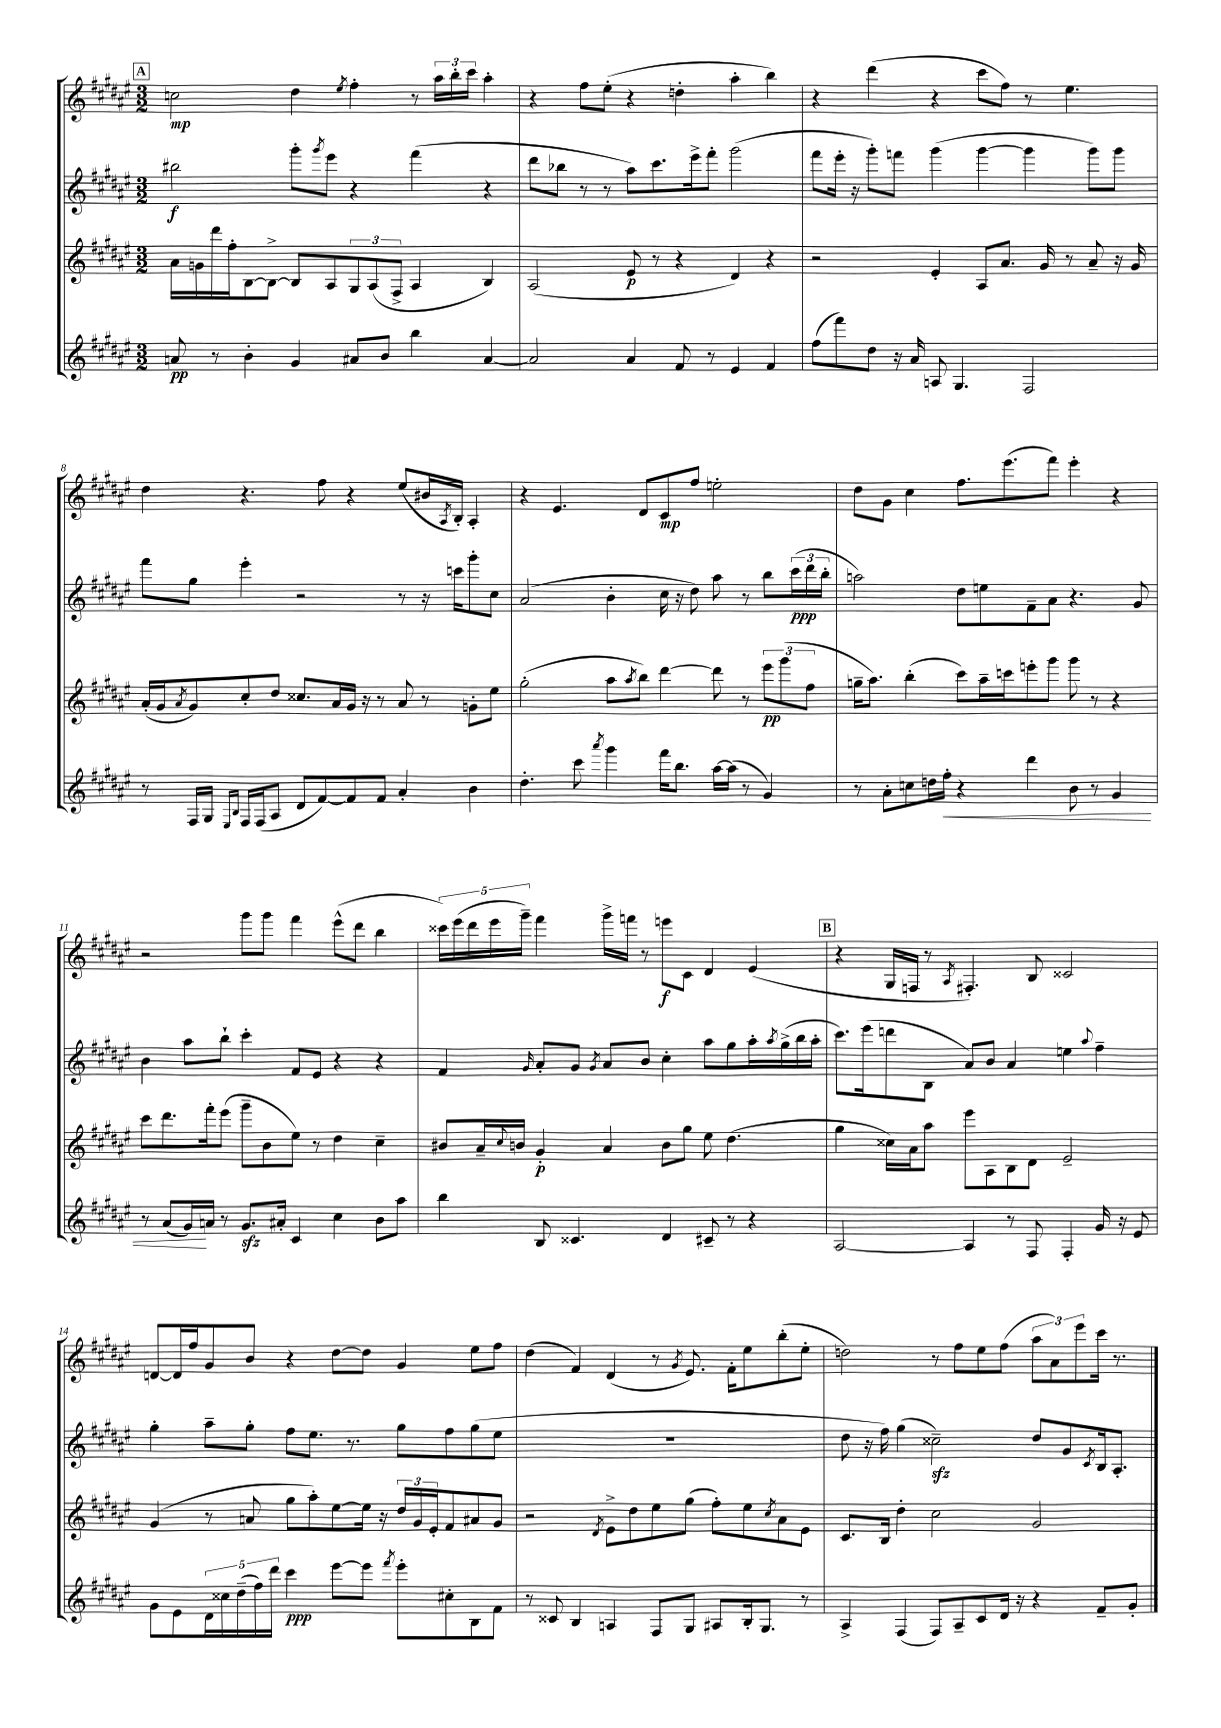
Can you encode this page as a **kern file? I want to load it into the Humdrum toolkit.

**kern	**kern	**kern	**kern
*staff4	*staff3	*staff2	*staff1
*clefG2	*clefG2	*clefG2	*clefG2
*k[f#c#g#d#a#e#]	*k[f#c#g#d#a#e#]	*k[f#c#g#d#a#e#]	*k[f#c#g#d#a#e#]
*M3/2	*M3/2	*M3/2	*M3/2
8a	16a#	2bb#	2cc
.	16g	.	.
8r	16ddd#	.	.
.	16ff#'	.	.
4b'	[8B	.	.
.	8B^_	.	.
4g#	8B]	8ggg#'	4dd#
.	.	8qggg#	.
.	8A#	8eee#	.
.	.	.	8qee#
8a#	12G#	4r	4ff#'
.	(12A#	.	.
8b	.	.	.
.	12F#^	.	.
4bb	4A#	(4fff#	8r
.	.	.	24aa#
.	.	.	24bb'
.	.	.	24ccc#
[4a#	4B)	4r	4aa#'
=	=	=	=
2a#]	(2A#	8ddd#	4r
.	.	8bb-	.
.	.	8r	8ff#
.	.	8r	(8ee#'
4a#	8e#	8aa#)	4r
.	8r	8.ccc#	.
8f#	4r	.	4dd'
.	.	16eee#^	.
8r	.	8fff#'	.
4e#	4d#)	(2ggg#	4aa#'
4f#	4r	.	4bb)
=	=	=	=
(8ff#	2r	8fff#	4r
8fff#)	.	16eee#'	.
.	.	16r	.
8dd#	.	8ggg#')	(4ddd#
16r	.	8fff	.
16a#	.	.	.
8A	4e#'	(4ggg#	4r
4.G#	.	.	.
.	8A#	[4ggg#	8ccc#
.	8.a#	.	8ff#)
2F#	.	4ggg#]	8r
.	16g#	.	.
.	8r	.	4.ee#
.	8a#~	8ggg#)	.
.	16r	8ggg#	.
.	16g#	.	.
=	=	=	=
8r	(16a#'	8fff#	4dd#
.	16g#	.	.
.	8qa#	.	.
16F#	8g#)	8gg#	.
16G#	.	.	.
16qqE#	.	.	.
16qqB	.	.	.
16F#	8cc#'	4eee#'	4.r
(16F#	.	.	.
8A#	8dd#	.	.
8d#	8.cc##	2r	.
[8f#)	.	.	8ff#
.	16a#	.	.
8f#]	16g#	.	4r
.	16r	.	.
8f#	8r	.	.
4a#'	8a#	8r	(8ee#
.	8r	16r	16b#
.	.	.	8qA#
.	.	16ccc	16B')
4b	8g'	8ggg#'	4A#'
.	8ee#	8cc#	.
=	=	=	=
4.dd#'	(2gg#'	(2a#	4r
.	.	.	4.e#
8ccc#	.	.	.
8qaaa#	.	.	.
4ggg#	8aa#	4b'	.
.	8qaa#	.	.
.	8bb)	.	8d#
16fff#	[4ddd#	16cc#	8c#
8.bb	.	16r	.
.	.	8dd#)	8ff#
[16aa#	8ddd#]	8aa#	2ee'
(16aa#]	.	.	.
8r	8r	8r	.
4g#)	12eee#	8bb	.
.	(12ggg#	.	.
.	.	(24ccc#	.
.	12ff#	24ddd#	.
.	.	24bb'	.
=	=	=	=
8r	16gg~	2aa)	8dd#
.	8.aa#)	.	.
8a#'	.	.	8g#
8cc	(4bb'	.	4cc#
16dd	.	.	.
16ff#'	.	.	.
4r	8ccc#)	8dd#	8.ff#
.	16aa#~	8ee	.
.	16ccc	.	(8.eee#
4ddd#	8eee'	8f#~	.
.	8ggg#	8a#	8fff#)
8b	8ggg#	4.r	4eee#'
8r	8r	.	.
4g#	4r	.	4r
.	.	8g#	.
=	=	=	=
8r	8ccc#	4b	2r
(8a#	8.ddd#	.	.
16g#)	.	8aa#	.
16a	16fff#'	.	.
8r	(8eee#	8bb`	.
8.g#	8ggg#~	4ccc#'	8ggg#
.	8b	.	8ggg#
16a#'	.	.	.
4c#	8ee#)	8f#	4fff#
.	8r	8e#	.
4cc#	4dd#	4r	(8eee#^^
.	.	.	8ddd#
8b	4cc#~	4r	4bb
8aa#	.	.	.
=	=	=	=
4bb	8b#	4f#	20ccc##)
.	.	.	(20eee#
.	.	.	20ddd#
.	16a#~	.	.
.	.	.	20eee#
.	8qqcc#	.	.
.	16b	.	.
.	.	.	20ggg#~)
.	.	16qqg#	.
8B	4g#'	8a#'	4fff#
4.c##	.	8g#	.
.	.	8qg#	.
.	4a#	8a#	16ggg#^
.	.	.	16fff
.	.	8b	8r
4d#	8b	4cc#'	8eee
.	8gg#	.	8c#
8c#~	8ee#	8aa#	4d#
8r	(4.dd#	8gg#	.
4r	.	16aa#'	(4e#
.	.	8qaa#	.
.	.	(16gg#^	.
.	.	16bb	.
.	.	16aa#'	.
=	=	=	=
[2A#	4gg#	8.ccc#)	4r
.	.	(16eee#	.
.	16cc##)	8ddd	16G#
.	16a#	.	16F
.	8aa#	8B	8r
.	.	.	8qA#
4A#]	8eee#	8a#)	4.F#')
.	8A#	8b	.
8r	8B	4a#	.
8F#	8d#	.	8B
4F#'	2e#~	4ee	2c##
.	.	8qqaa#	.
16g#	.	4ff#~	.
16r	.	.	.
8e#	.	.	.
=	=	=	=
8g#	(4g#	4gg#'	[8d
8e#	.	.	16d]
.	.	.	16ff#
20d#	8r	8aa#~	8g#
20cc##	.	.	.
(20dd#~	.	.	.
.	8a	8gg#'	8b
20ff#)	.	.	.
20ddd#	.	.	.
4ccc#	8gg#	8ff#	4r
.	8aa#')	8.ee#	.
[8eee#	[8ee#	.	[8dd#
.	.	8.r	.
8eee#]	16ee#]	.	8dd#]
.	16r	.	.
8qfff#	.	.	.
8eee#'	24dd#	8gg#	4g#
.	24g#	.	.
.	24e#'	.	.
8cc#'	8f#	8ff#	.
8B	8a#	(8gg#	8ee#
8f#	8g#	8ee#	8ff#
=	=	=	=
8r	2r	1.r	(4dd#
8c##	.	.	.
4B	.	.	4f#)
.	8qd#	.	.
4A	8e#^	.	(4d#
.	8dd#	.	.
8F#	8ee#	.	8r
.	.	.	8qg#
8G#	(8gg#	.	8.e#)
8A#	8ff#')	.	.
.	.	.	16f#'
16B'	8ee#	.	8ee#
8.G#	.	.	.
.	8qcc#	.	.
.	8a#	.	(8bb'
8r	8e#	.	8ee#'
=	=	=	=
4A#^	8.c#	8dd#	2dd)
.	.	16r	.
.	16B	16ff#)	.
(4F#	4dd#'	(4gg#	.
8F#)	2cc#	2cc##~)	8r
8A#~	.	.	8ff#
8c#	.	.	8ee#
16d#	.	.	(8ff#
16r	.	.	.
4r	2g#	8dd#	12aa#
.	.	.	12a#)
.	.	8g#	.
.	.	.	12eee#
.	.	8qc#	.
8f#~	.	16B	16ccc#
.	.	8.A#'	8.r
8g#'	.	.	.
==	==	==	==
*-	*-	*-	*-
